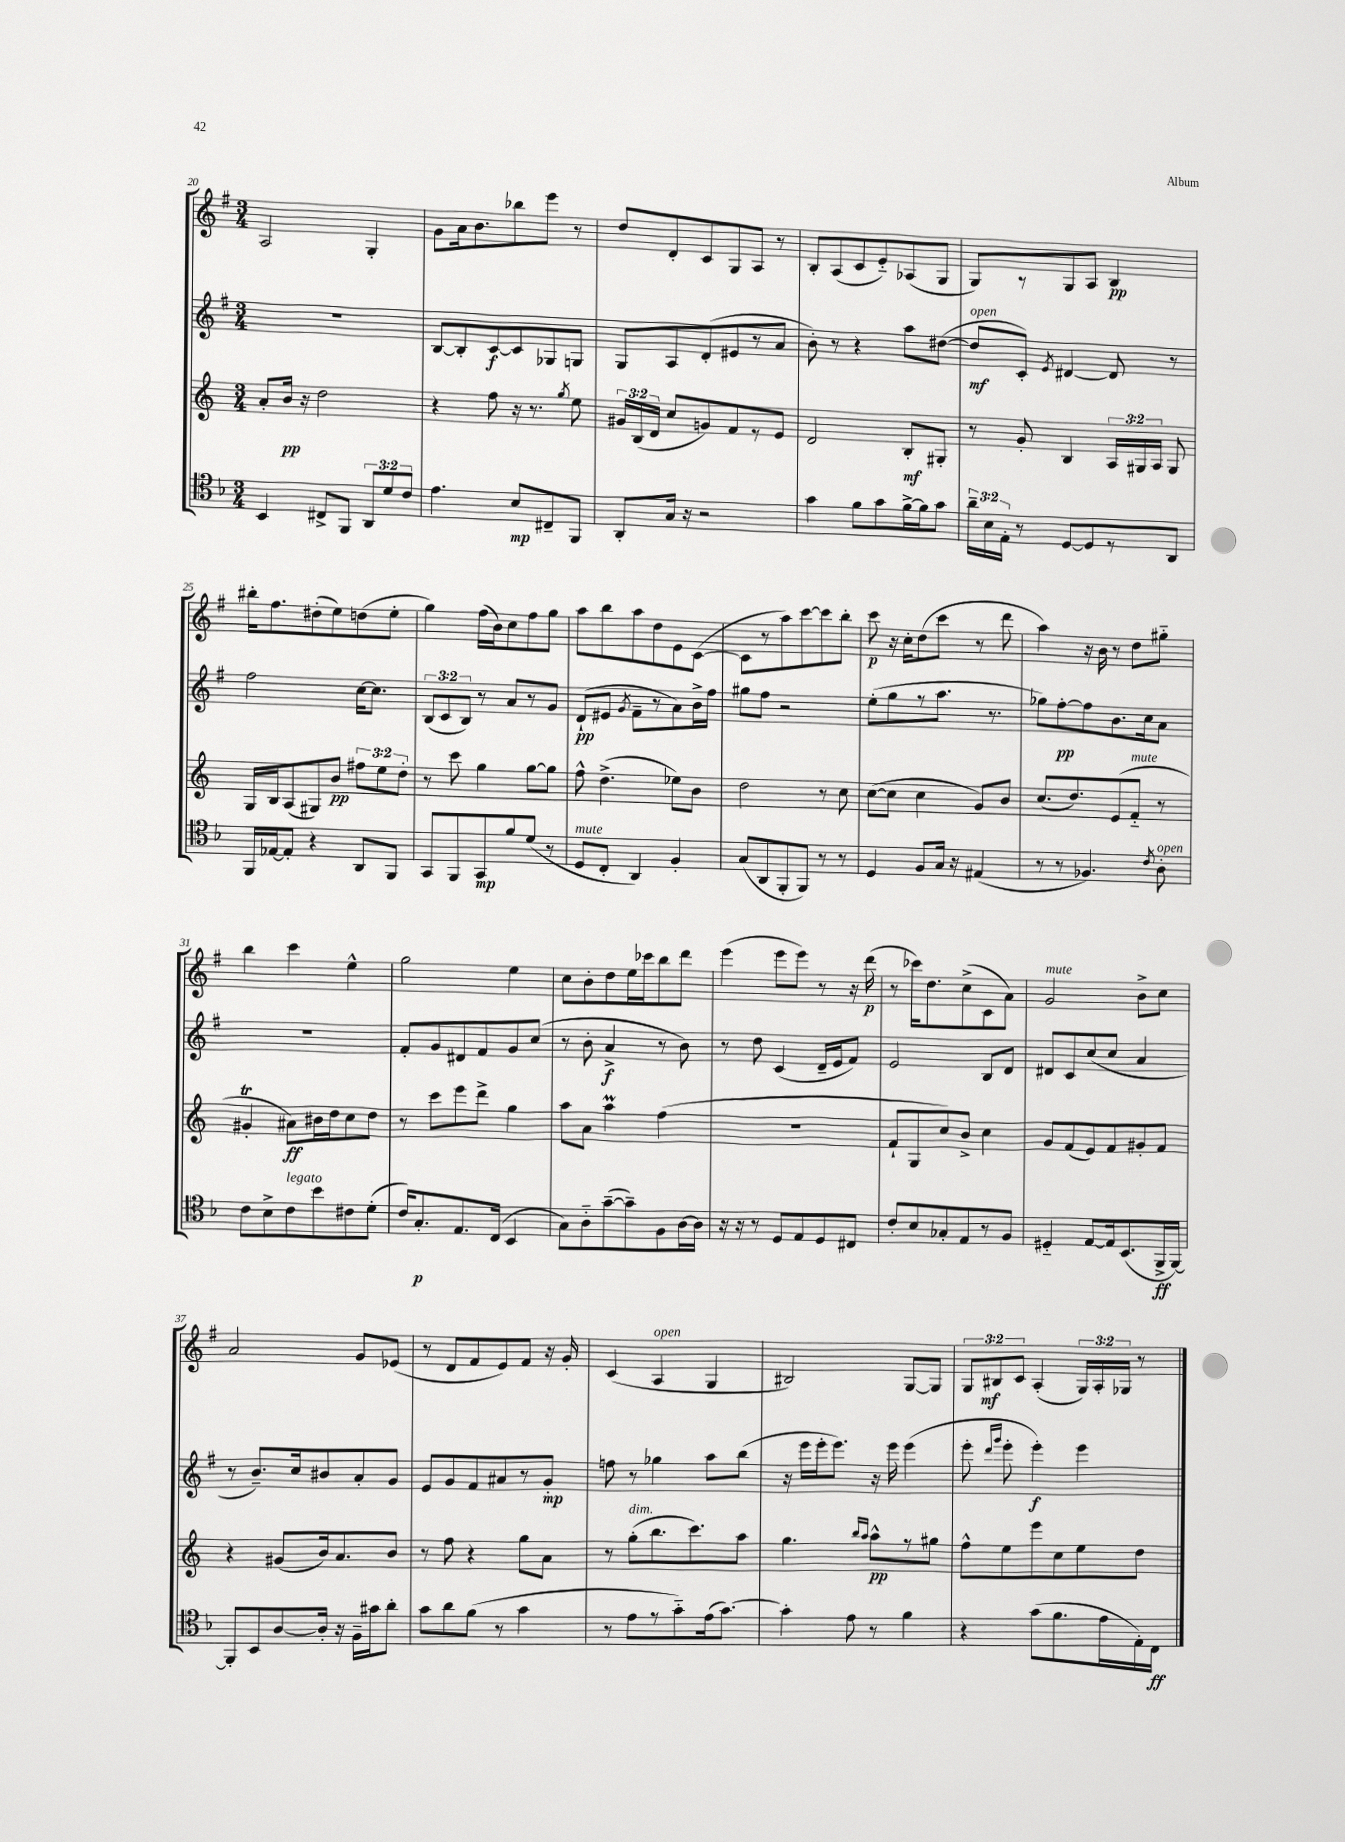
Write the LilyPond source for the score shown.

<<
\new StaffGroup <<
\new Staff = "s0" {
    \clef treble \key g \major \numericTimeSignature \time 3/4 \override Staff.TupletNumber.text = #tuplet-number::calc-fraction-text
    \autoBeamOff a2 g4-. |
    g'8[ a'16 b'8. bes''8 e'''8] r8 |
    d''8[ d'8-. c'8 g8 a8] r8 |
    b8[-. a8( c'8 e'8-_) aes8( g8] |
    g8[) r8 g8 a8] b4\pp |
    bis''16[-. fis''8. dis''8-.( e''8) d''8( e''8]-. |
    g''4) fis''16[( b'16) c''8 fis''8 g''8] |
    a''8[ b''8 a''8 d''8 e'8 c'8]~( |
    c'8[ r8 a''8) c'''8~ c'''8 b''8]-. |
    c'''8\p r16 c''16[-. d''8( c'''8] r8 d'''8 |
    a''4) r16 b'16 r8 d''8[ gis''8]-_ |
    b''4 c'''4 e''4-^ |
    g''2 e''4 |
    c''8[ b'8-. d''8 e''16 ces'''16 b''8 d'''8] |
    e'''4( e'''8[ e'''8]) r8 r16 d'''16\p( |
    r8 ces'''16[) d''8. c''8->( c'8 a'8]) |
    g'2^\markup { \italic "mute" } b'8[-> c''8] |
    a'2 g'8[ ees'8]( |
    r8 d'8[ fis'8 e'8) fis'8] r16 g'16-. |
    c'4( a4^\markup { \italic "open" } g4 |
    bis2) g8[~ g8] |
    \tuplet 3/2 { g8[ bis8\mf c'8] } a4-.( \tuplet 3/2 { g16[) a16-. ges16] } r8 \bar "|." |
}
\new Staff = "s1" {
    \clef treble \key g \major \numericTimeSignature \time 3/4 \override Staff.TupletNumber.text = #tuplet-number::calc-fraction-text
    \autoBeamOff R2. |
    b8[~ b8-. c'8~\f c'8 ges8 g8] |
    g8[ a8 d'8-.( eis'8 r8 a'8] |
    b'8-.) r8 r4 a''8[ dis''8]~( |
    dis''8[\mf^\markup { \italic "open" } c'8]-.) \acciaccatura { e'8 } dis'4~ dis'8 r8 |
    fis''2 c''16[~ c''8.] |
    \tuplet 3/2 { b8[( c'8 b8]) } r8 a'8[ r8 g'8] |
    d'8[-!\pp( eis'8] \acciaccatura { g'8 } fis'8[-- r8 a'8) b'16-> fis''16] |
    gis''8[ fis''8] r2 |
    e''8[-.( g''8 r8 a''8.] r8. |
    ges''8[) fis''8~-.\pp fis''8 b'8. c''16 a'8] |
    R2. |
    fis'8[-. g'8 dis'8 fis'8 g'8 c''8]( |
    r8 b'8-. a'4->\f r8 b'8) |
    r8 d''8 c'4( d'16[-- e'16 fis'8]) |
    e'2 b8[ d'8] |
    dis'8[ c'8 c''8( c''8] a'4 |
    r8 b'8.[--) c''16 bis'8 a'8-. g'8] |
    e'8[ g'8 fis'8 ais'8 r8 g'8]-.\mp |
    f''8 r8 ges''4 a''8[ b''8]( |
    r16 e'''16[ e'''16-. e'''8.]) r16 e'''16 e'''4( |
    e'''8-. \grace { d'''16[ g'''16] } e'''8-. e'''4-.\f) e'''4 \bar "|." |
}
\new Staff = "s2" {
    \clef treble \key c \major \numericTimeSignature \time 3/4 \override Staff.TupletNumber.text = #tuplet-number::calc-fraction-text
    \autoBeamOff a'8[-. b'16]\pp r16 d''2 |
    r4 f''8 r16 r8. \acciaccatura { g''8 } e''8 |
    \tuplet 3/2 { gis'16[ b16( d'16] } c''8[ g'8) f'8 r8 e'8] |
    d'2 b8[-.\mf gis8]-. |
    r8 g'8-. b4 \tuplet 3/2 { a16[ gis16 a16] } gis8 |
    g16[ b16 a8( gis8) b'8]\pp \tuplet 3/2 { fis''8[ e''8 d''8]-. } |
    r8 c'''8 g''4 g''8[~ g''8] |
    f''8-^ d''4.->( ees''8[) b'8] |
    d''2 r8 c''8 |
    c''8[~( c''8] c''4 g'8[) b'8] |
    c''8.[( d''8.) e'8( f'8]-_^\markup { \italic "mute" } r8 |
    gis'4-.\trill ais'8[\ff) bis'16 d''16 c''8 d''8] |
    r8 c'''8[ e'''8 d'''8]-> g''4 |
    a''8[ a'8] a''4\prall f''4( |
    R2. |
    f'8[-! g8 c''8) b'8]-> c''4 |
    g'8[ f'8( e'8) f'8 gis'8-. f'8] |
    r4 gis'8[( b'16) a'8. b'8] |
    r8 f''8 r4 g''8[ a'8] |
    r8 g''8[-.^\markup { \italic "dim." }( b''8. c'''8.) a''8] |
    g''4. \grace { b''16[ a''16] } a''8[-^\pp r8 gis''8] |
    f''8[-^ e''8 e'''8 c''8 e''8 d''8] \bar "|." |
}
\new Staff = "s3" {
    \clef tenor \key f \major \numericTimeSignature \time 3/4 \override Staff.TupletNumber.text = #tuplet-number::calc-fraction-text
    \autoBeamOff bes,4 cis8[-> f,8] \tuplet 3/2 { a,8[ d'8 c'8] } |
    e'4. bes8[\mp cis8-- f,8] |
    a,8[-. g16] r16 r2 |
    g'4 f'8[ g'8 f'16~-> f'16 g'8] |
    \tuplet 3/2 { a'16[-- bes16 e16]-. } r8 d8[~ d8 r8 a,8] |
    f,16[ ees16~ ees8]-. r4 a,8[ f,8] |
    g,8[ f,8 g,8\mp f'8 d'8]( r8 |
    d8[^\markup { \italic "mute" } c8]-. a,4) f4-. |
    g8[( a,8 f,8-. f,8]) r8 r8 |
    d4 f8[ g16] r16 eis4( |
    r8 r8 fes4.) \acciaccatura { c'8 } a8-.^\markup { \italic "open" } |
    c'8[ bes8-> c'8^\markup { \italic "legato" } bes'8 cis'8 d'8]-.( |
    c'16[) g8.-.\p e8. c16]( bes,4 |
    g8[) a8-_ g'8~--( g'8--) f8 a16~ a16] |
    r16 r16 r8 d8[ e8 d8 cis8] |
    c'8[-. bes8 ges8-. e8 r8 f8] |
    dis4-_ e8[~ e16 bes,8.( f,16->\ff f,16]~) |
    f,8[-. bes,8 a8~ a16]-. r16 f16[-- gis'16 a'8]-. |
    g'8[ a'8 f'8]( r8 g'4 |
    r8 e'8[ r8 g'8-_) e'16( g'8.]~) |
    g'4-. e'8 r8 f'4 |
    r4 g'8[( f'8. e'16 e16-.) c16]\ff \bar "|." |
}
>>
>>
\layout { \context { \Score currentBarNumber = #20 } }
